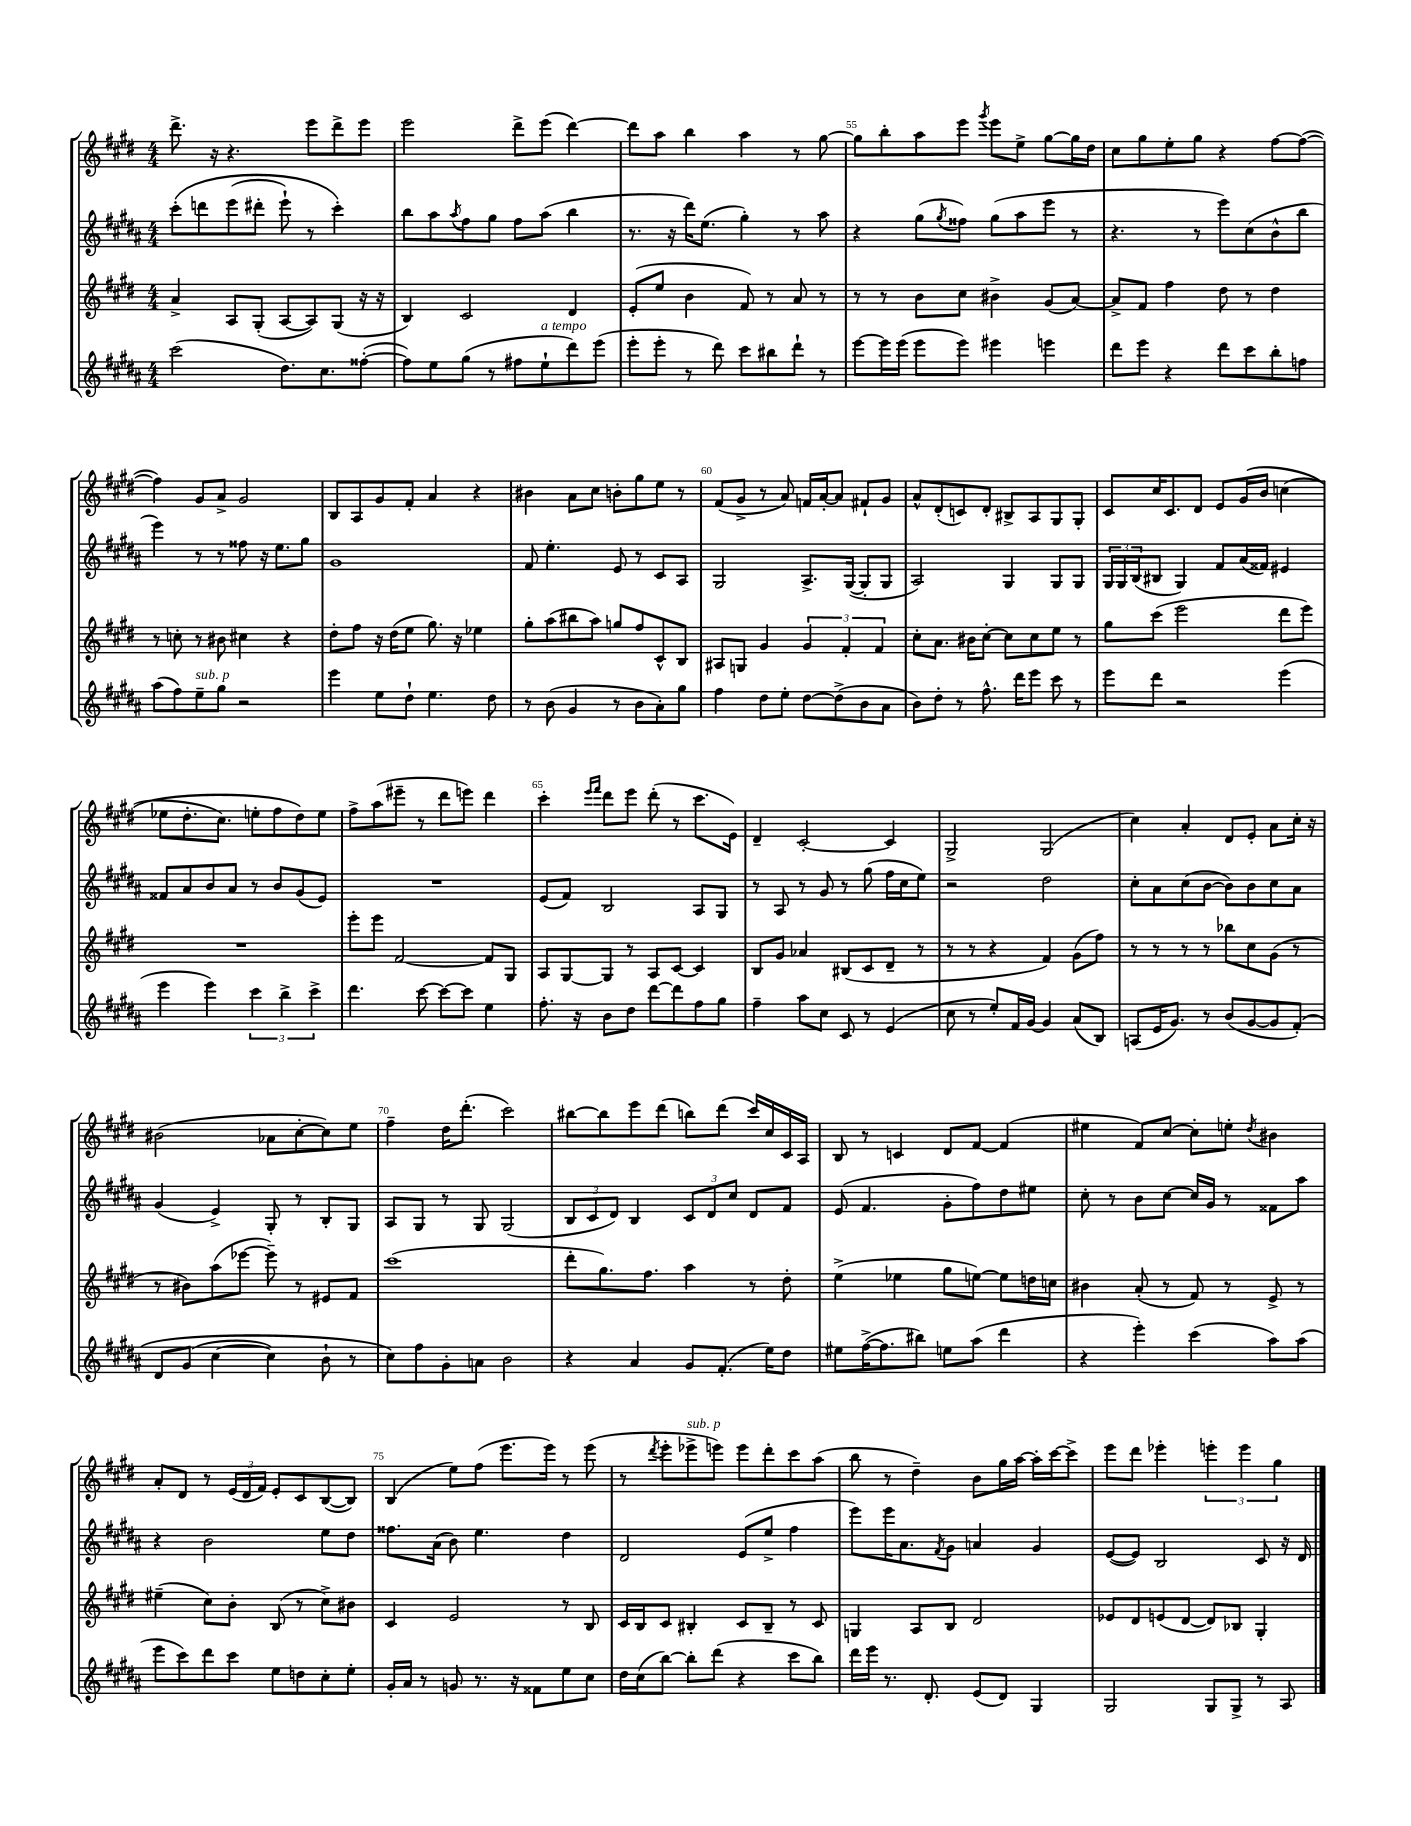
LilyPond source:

<<
\new StaffGroup <<
\new Staff = "s0" {
    \clef treble \key e \major \numericTimeSignature \time 4/4
    dis'''8.-> r16 r4. e'''8 dis'''8-> e'''8 |
    e'''2 dis'''8-> e'''8( dis'''4~) |
    dis'''8 a''8 b''4 a''4 r8 gis''8~ |
    gis''8 b''8-. a''8 e'''8 \acciaccatura { gis'''8 } e'''8 e''8-> gis''8~ gis''16 dis''16 |
    cis''8 gis''8 e''8-. gis''8 r4 fis''8~ fis''8~( |
    fis''4) gis'8 a'8-> gis'2 |
    b8 a8 gis'8 fis'8-. a'4 r4 |
    bis'4 a'8 cis''8 b'8-. gis''8 e''8 r8 |
    fis'8( gis'8-> r8 a'8) f'16 a'16~-. a'8 fis'8-! gis'8 |
    a'8-^ dis'8-.( c'8) dis'8-. bis8-> a8 gis8 gis8-. |
    cis'8 cis''16 cis'8. dis'8 e'8 gis'16\( b'16 c''4( |
    ees''8 dis''8.-. cis''8.) e''8-. fis''8 dis''8\) e''8 |
    fis''8-> a''8( eis'''8-- r8 dis'''8 e'''8) dis'''4 |
    cis'''4-. \grace { e'''16 fis'''16 } dis'''8 e'''8 dis'''8-.( r8 cis'''8. e'16) |
    dis'4-- cis'2~-. cis'4 |
    gis2-> gis2( |
    cis''4) a'4-. dis'8 e'8-. a'8 cis''16-. r16 |
    bis'2( aes'8 cis''8~-. cis''8) e''8 |
    fis''4-- dis''16 dis'''8.-.( cis'''2) |
    bis''8~ bis''8 e'''8 dis'''8( b''8) dis'''8( cis'''16) cis''16 cis'16 a16 |
    b8 r8 c'4 dis'8 fis'8~ fis'4( |
    eis''4 fis'8) cis''8~ cis''8-. e''8-. \acciaccatura { dis''8 } bis'4 |
    a'8-. dis'8 r8 \tuplet 3/2 { e'16( dis'16 fis'16) } e'8-. cis'8 b8~( b8) |
    b4( e''8) fis''8( e'''8. e'''16) r8 e'''8( |
    r8 \acciaccatura { dis'''8 } e'''8-. ees'''8->^\markup { \italic "sub. p" } e'''8) e'''8 dis'''8-. cis'''8 a''8( |
    b''8 r8 dis''4--) b'8 gis''16 a''16~ a''16-. cis'''16~ cis'''8-> |
    e'''8 dis'''8 ees'''4-. \tuplet 3/2 { e'''4-. e'''4 gis''4 } \bar "|." |
}
\new Staff = "s1" {
    \clef treble \key b \major \numericTimeSignature \time 4/4
    cis'''8-.\( d'''8 e'''8( dis'''8-. e'''8-!) r8 cis'''4-.\) |
    b''8 ais''8 \acciaccatura { ais''8 } fis''8 gis''8 fis''8 ais''8( b''4 |
    r8. r16 dis'''16) e''8.( gis''4-.) r8 ais''8 |
    r4 gis''8( \acciaccatura { gis''8 } fisis''8) gis''8( ais''8 e'''8 r8 |
    r4. r8 e'''8) cis''8( b'8-^ b''8 |
    e'''4) r8 r8 fisis''8 r16 e''8. gis''8 |
    gis'1 |
    fis'8 e''4.-. e'8 r8 cis'8 ais8 |
    gis2 ais8.-> gis16~( gis8-. gis8 |
    ais2) gis4 gis8 gis8 |
    \tuplet 3/2 { gis16 gis16 b16( } bis8 gis4) fis'8 ais'16( fisis'16) eis'4 |
    fisis'8 ais'8 b'8 ais'8 r8 b'8 gis'8( e'8) |
    R1 |
    e'8( fis'8) b2 ais8 gis8 |
    r8 ais8 r8 gis'8 r8 gis''8( fis''16 cis''16 e''8) |
    r2 dis''2 |
    cis''8-. ais'8 cis''8( b'8~ b'8) b'8 cis''8 ais'8 |
    gis'4( e'4->) gis8-. r8 b8-. gis8 |
    ais8 gis8 r8 gis8 gis2( |
    \tuplet 3/2 { b8 cis'8 dis'8) } b4 \tuplet 3/2 { cis'8 dis'8 cis''8 } dis'8 fis'8 |
    e'8( fis'4. gis'8-. fis''8) dis''8 eis''8 |
    cis''8-. r8 b'8 cis''8~ cis''16 gis'16 r8 fisis'8 ais''8 |
    r4 b'2 e''8 dis''8 |
    fisis''8. ais'16( b'8) e''4. dis''4 |
    dis'2 e'8( e''8-> fis''4 |
    e'''8) e'''16 ais'8. \acciaccatura { fis'8 } gis'8 a'4 gis'4 |
    e'8~( e'8) b2 cis'8 r16 dis'16 \bar "|." |
}
\new Staff = "s2" {
    \clef treble \key e \major \numericTimeSignature \time 4/4
    a'4-> a8 gis8-.( a8~ a8) gis8( r16 r16 |
    b4) cis'2 dis'4 |
    e'8-.( e''8 b'4 fis'8) r8 a'8 r8 |
    r8 r8 b'8 cis''8 bis'4-> gis'8( a'8~) |
    a'8-> fis'8 fis''4 dis''8 r8 dis''4 |
    r8 c''8-. r8 bis'8 cis''4 r4 |
    dis''8-. fis''8 r16 dis''16( e''8 gis''8.) r16 ees''4 |
    gis''8-. a''8( bis''8 a''8) g''8 fis''8 cis'8-^ b8 |
    ais8 g8 gis'4 \tuplet 3/2 { gis'4 fis'4-. fis'4 } |
    cis''8-. a'8. bis'16 cis''8~-. cis''8 cis''8 e''8 r8 |
    gis''8 cis'''8( e'''2 dis'''8 e'''8) |
    R1 |
    e'''8-. e'''8 fis'2~ fis'8 gis8 |
    a8 gis8~ gis8 r8 a8 cis'8~ cis'4 |
    b8 gis'8 aes'4 bis8( cis'8 dis'8-- r8 |
    r8 r8 r4 fis'4) gis'8( fis''8) |
    r8 r8 r8 r8 bes''8 cis''8 gis'8( r8 |
    r8 bis'8) a''8( ees'''8~ ees'''8--) r8 eis'8 fis'8 |
    cis'''1( |
    dis'''8-. gis''8.) fis''8. a''4 r8 dis''8-. |
    e''4->( ees''4 gis''8 e''8~) e''8 d''16 c''16 |
    bis'4 a'8-.( r8 fis'8) r8 e'8-> r8 |
    eis''4--( cis''8) b'8-. b8( r8 cis''8->) bis'8 |
    cis'4 e'2 r8 b8 |
    cis'16 b16 cis'8 bis4-. cis'8 bis8-- r8 cis'8 |
    g4 a8 b8 dis'2 |
    ees'8 dis'8 e'8( dis'8~ dis'8) bes8 gis4-. \bar "|." |
}
\new Staff = "s3" {
    \clef treble \key b \major \numericTimeSignature \time 4/4
    cis'''2( dis''8.) cis''8. fisis''8~-.( |
    fisis''8) e''8 gis''8( r8 fis''8 e''8-!^\markup { \italic "a tempo" } dis'''8) e'''8( |
    e'''8-. e'''8-. r8 dis'''8) cis'''8 bis''8 dis'''8-! r8 |
    e'''8~ e'''16 e'''16( e'''8 e'''8) eis'''4 e'''4 |
    dis'''8 e'''8 r4 dis'''8 cis'''8 b''8-. f''8 |
    ais''8( fis''8) e''8--^\markup { \italic "sub. p" } gis''8 r2 |
    e'''4 e''8 dis''8-! e''4. dis''8 |
    r8 b'8( gis'4 r8 b'8 ais'8-.) gis''8 |
    fis''4 dis''8 e''8-. dis''8~ dis''8->( b'8 ais'8 |
    b'8) dis''8-. r8 fis''8.-^ dis'''16 e'''8 cis'''8 r8 |
    e'''8 dis'''8 r2 e'''4( |
    e'''4 e'''4) \tuplet 3/2 { cis'''4 b''4-> cis'''4-> } |
    dis'''4. cis'''8~ cis'''8~ cis'''8 e''4 |
    fis''8.-. r16 b'8 dis''8 dis'''8~ dis'''8 fis''8 gis''8 |
    fis''4-- ais''8 cis''8 cis'8 r8 e'4( |
    cis''8 r8 e''8-.) fis'16 gis'16~ gis'4 ais'8( b8) |
    a8( e'16 gis'8.) r8 b'8( gis'8~ gis'8 fis'8-.)\( |
    dis'8 gis'8( cis''4~ cis''4) b'8-! r8 |
    cis''8\) fis''8 gis'8-. a'8 b'2 |
    r4 ais'4 gis'8 fis'8.-.( e''16) dis''8 |
    eis''8 fis''16~->( fis''8. bis''8) e''8 ais''8( dis'''4 |
    r4 e'''4-.) cis'''4( ais''8) ais''8( |
    e'''8 cis'''8) dis'''8 cis'''8 e''8 d''8 cis''8-. e''8-. |
    gis'16-. ais'16 r8 g'8 r8. r16 fisis'8 e''8 cis''8 |
    dis''16 cis''16( b''8~) b''8-. dis'''8( r4 cis'''8 b''8) |
    dis'''16 e'''16 r8. dis'8.-. e'8( dis'8) gis4 |
    gis2 gis8 gis8-> r8 ais8 \bar "|." |
}
>>
>>
\layout { \context { \Score currentBarNumber = #52 \override BarNumber.break-visibility = ##(#f #t #t) barNumberVisibility = #(every-nth-bar-number-visible 5) } }
